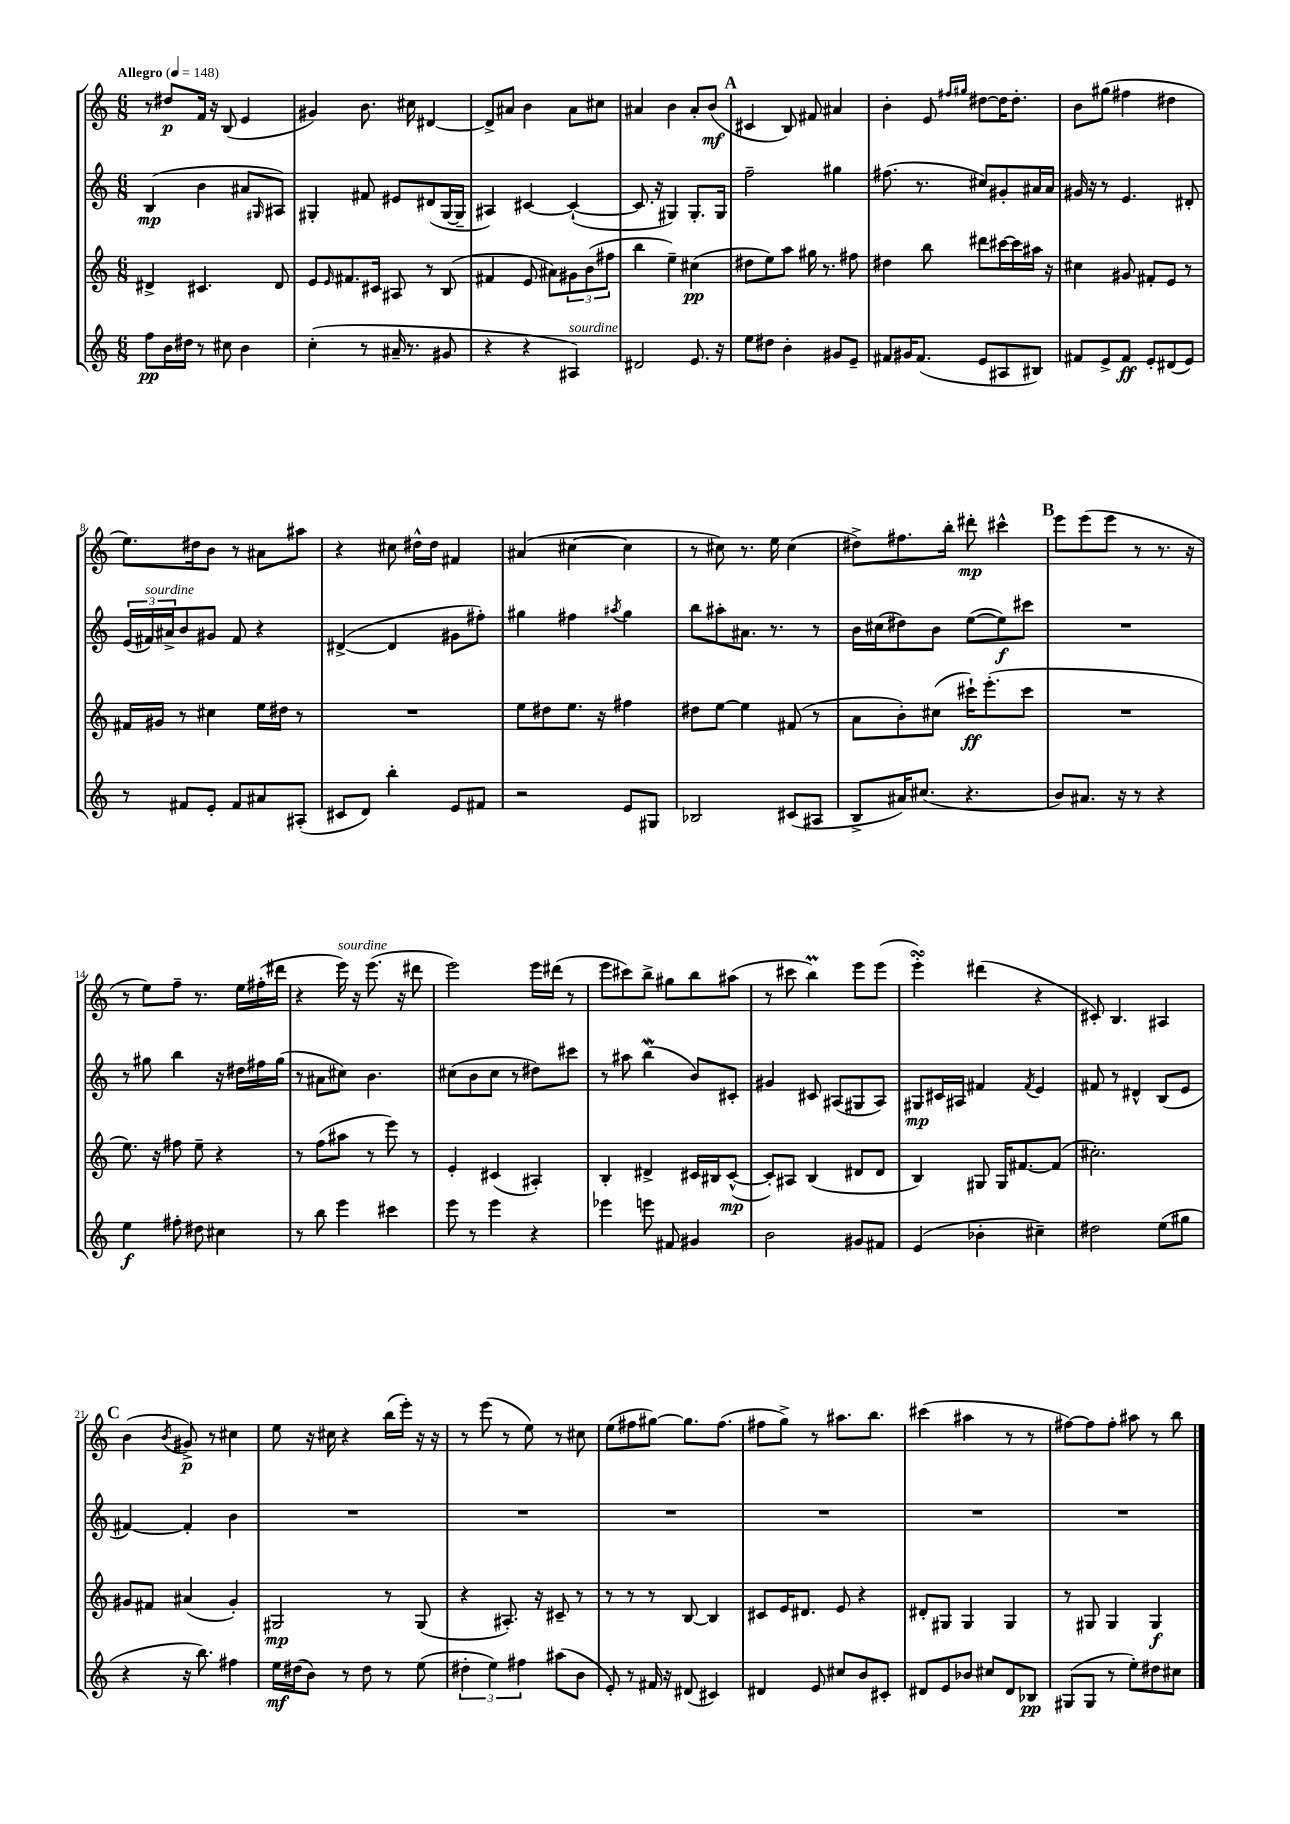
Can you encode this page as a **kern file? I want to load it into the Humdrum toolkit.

**kern	**dynam	**kern	**dynam	**kern	**dynam	**kern	**dynam
*part4	*part4	*part3	*part3	*part2	*part2	*part1	*part1
*staff4	*staff4	*staff3	*staff3	*staff2	*staff2	*staff1	*staff1
*clefG2	*	*clefG2	*	*clefG2	*	*clefG2	*
*k[]	*	*k[]	*	*k[]	*	*k[]	*
*M6/8	*	*M6/8	*	*M6/8	*	*M6/8	*
*MM148	*	*MM148	*	*MM148	*	*MM148	*
=1	=1	=1	=1	=1	=1	=1	=1
!	!	!	!	!	!	!LO:TX:a:B:t=Allegro	!
8ff\L	pp	4d#X^/	.	(4B/	mp	8r	.
16b\L	.	.	.	.	.	8dd#X/L	p
16dd#X\JJ	.	.	.	.	.	.	.
8r	.	4.c#X/	.	4b\	.	16f/Jk	.
.	.	.	.	.	.	16r	.
8cc#X\	.	.	.	.	.	(8B/	.
4b\	.	.	.	8a#X/L	.	4e/	.
.	.	.	.	16qqG#X/	.	.	.
.	.	8d#/	.	8A#X/J)	.	.	.
=2	=2	=2	=2	=2	=2	=2	=2
(4cc'\	.	8e/L	.	4G#X'/	.	4g#X/)	.
.	.	16qqe/	.	.	.	.	.
.	.	8.f#X/	.	.	.	.	.
8r	.	.	.	8f#X/	.	8.b\	.
.	.	16c#X/Jk	.	.	.	.	.
16a#X~/	.	8A#X/	.	8e#X/L	.	.	.
8.r	.	.	.	.	.	16cc#X\	.
.	.	8r	.	(8d#X/	.	[4d#X/	.
8g#X/	.	(8B/	.	[16G#/L	.	.	.
.	.	.	.	16G#~/JJ]	.	.	.
=3	=3	=3	=3	=3	=3	=3	=3
4r	.	4f#X/	.	4A#X/)	.	8d#^/L]	.
.	.	.	.	.	.	8a#X/J	.
4r	.	8e/	.	[4c#X/	.	4b\	.
.	.	8a#X\L)	.	.	.	.	.
!LO:TX:a:i:t=sourdine	!	!	!	!	!	!	!
4A#X/)	.	12g#X\	.	(4c#`/_	.	8a#\L	.
.	.	(12b\	.	.	.	.	.
.	.	.	.	.	.	8cc#X\J	.
.	.	12ff#X\J	.	.	.	.	.
=4	=4	=4	=4	=4	=4	=4	=4
2d#X/	.	4bb\	.	8.c#/]	.	4a#X/	.
.	.	.	.	16r	.	.	.
.	.	4ee~\)	.	4G#X/)	.	4b\	.
8.e/	.	(4cc#X\	pp	8.G#'/L	.	8a#'/L	.
.	.	.	.	.	.	(8b/J	mf
16r	.	.	.	16G#/Jk	.	.	.
!!LO:REH:place=s1:t=A
=5	=5	=5	=5	=5	=5	=5	=5
8ee\L	.	8dd#X\L	.	2ff~\	.	4c#X/	.
8dd#X\J	.	8ee\)	.	.	.	.	.
4b'\	.	8aa\J	.	.	.	8B/)	.
.	.	16gg#X\	.	.	.	8f#X/	.
.	.	8.r	.	.	.	.	.
8g#X/L	.	.	.	4gg#X\	.	4a#X/	.
8e~/J	.	8ff#X\	.	.	.	.	.
=6	=6	=6	=6	=6	=6	=6	=6
8f#X/L	.	4dd#X\	.	(8.ff#X\	.	4b'\	.
16g#X/K	.	.	.	.	.	.	.
(8.f#/J	.	.	.	8.r	.	.	.
.	.	8bb\	.	.	.	8e/	.
.	.	.	.	.	.	16qqff#X/LL	.
.	.	.	.	.	.	16qqgg#X/JJ	.
8e/L	.	8ddd#X\L	.	8cc#X/L)	.	[8dd#X\L	.
8A#X/	.	[16ccc#X\L	.	8g#X'/	.	16dd#\K]	.
.	.	16ccc#\]	.	.	.	8.dd#'\J	.
8B#X/J)	.	16aa#X\JJ	.	16a#X/L	.	.	.
.	.	16r	.	16a#/JJ	.	.	.
=7	=7	=7	=7	=7	=7	=7	=7
8f#X/L	.	4cc#X\	.	16g#X/	.	8b\L	.
.	.	.	.	16r	.	.	.
8e^/	.	.	.	8r	.	(8gg#X\J	.
8f#/J	ff	8g#X/	.	4.e/	.	4ff#X\	.
8e'/L	.	8f#X'/L	.	.	.	.	.
(8d#X/	.	8e/J	.	.	.	4dd#X\	.
8e/J)	.	8r	.	8d#X'/	.	.	.
!!LO:LB:g=z
=8	=8	=8	=8	=8	=8	=8	=8
8r	.	16f#X/LL	.	(24e/LL	.	8.ee\L)	.
!	!	!	!	!LO:TX:a:i:t=sourdine	!	!	!
.	.	.	.	24f#X/)	.	.	.
.	.	16g#X/JJ	.	.	.	.	.
.	.	.	.	24a#X^/J	.	.	.
8f#X/L	.	8r	.	8b/	.	.	.
.	.	.	.	.	.	16dd#X\k	.
8e'/J	.	4cc#X\	.	8g#X/J	.	8b\J	.
8f#/L	.	.	.	8f#/	.	8r	.
8a#X/	.	16ee\LL	.	4r	.	8a#X\L	.
.	.	16dd#X\JJ	.	.	.	.	.
(8A#X'/J	.	8r	.	.	.	8aa#X\J	.
=9	=9	=9	=9	=9	=9	=9	=9
8c#X/L	.	2.r	.	([4d#X^/	.	4r	.
8d/J)	.	.	.	.	.	.	.
4bb'\	.	.	.	4d#/]	.	8cc#X\	.
.	.	.	.	.	.	16dd#X^^\LL	.
.	.	.	.	.	.	16dd#\JJ	.
8e/L	.	.	.	8g#X\L	.	4f#X/	.
8f#X/J	.	.	.	8ff#X'\J)	.	.	.
=10	=10	=10	=10	=10	=10	=10	=10
2r	.	8ee\L	.	4gg#X\	.	(4a#X/	.
.	.	8dd#X\	.	.	.	.	.
.	.	8.ee\J	.	4ff#X\	.	[4cc#X\	.
.	.	16r	.	.	.	.	.
.	.	.	.	8qaa#X/	.	.	.
8e/L	.	4ff#X\	.	4gg#\	.	4cc#\]	.
8G#X/J	.	.	.	.	.	.	.
=11	=11	=11	=11	=11	=11	=11	=11
2B-X/	.	8dd#X\L	.	8bb\L	.	8r	.
.	.	[8ee\J	.	8aa#X'\	.	8cc#X\)	.
.	.	4ee\]	.	8.a#X\J	.	8.r	.
.	.	.	.	8.r	.	16ee\	.
(8c#X/L	.	(8f#X/	.	.	.	(4cc#\	.
8A#X/J	.	8r	.	8r	.	.	.
=12	=12	=12	=12	=12	=12	=12	=12
8B^/L	.	8a\L	.	16b\LL	.	8dd#X^\L)	.
.	.	.	.	(16cc#X\J	.	.	.
16a#X/K)	.	8b'\)	.	8dd#X\)	.	8.ff#X\	.
(8.cc#X/J	.	.	.	.	.	.	.
.	.	(8cc#X\J	.	8b\J	.	.	.
.	.	.	.	.	.	16bb'\Jk	.
4.r	.	16ccc#X`\KL)	ff	([8ee\L	.	8ddd#X'\	mp
.	.	(8.eee'\	.	.	.	.	.
.	.	.	.	8ee\])	f	4ccc#X^^\	.
.	.	8ccc#\J	.	8ccc#X\J	.	.	.
!!LO:REH:place=s1:t=B
=13	=13	=13	=13	=13	=13	=13	=13
8b/L)	.	2.r	.	2.r	.	8eee\L	.
8.a#X/J	.	.	.	.	.	(8eee\	.
.	.	.	.	.	.	8eee\J	.
16r	.	.	.	.	.	.	.
8r	.	.	.	.	.	8r	.
4r	.	.	.	.	.	8.r	.
.	.	.	.	.	.	16r	.
!!LO:LB:g=z
=14	=14	=14	=14	=14	=14	=14	=14
4ee\	f	8.ee\)	.	8r	.	8r	.
.	.	.	.	8gg#X\	.	8ee\L)	.
.	.	16r	.	.	.	.	.
8ff#X'\	.	8ff#X\	.	4bb\	.	8ff~\J	.
8dd#X\	.	8ee~\	.	.	.	8.r	.
4cc#X\	.	4r	.	16r	.	.	.
.	.	.	.	16dd#X\LL	.	16ee\LL	.
.	.	.	.	16ff#X\	.	(16ff#X'\	.
.	.	.	.	(16gg#\JJ	.	16ddd#X\JJ	.
=15	=15	=15	=15	=15	=15	=15	=15
8r	.	8r	.	8r	.	4r	.
8bb\	.	(8ff\L	.	8a#X\L	.	.	.
!	!	!	!	!	!	!LO:TX:a:i:t=sourdine	!
4eee\	.	8aa#X\J	.	8cc#X\J)	.	16eee\)	.
.	.	.	.	.	.	16r	.
.	.	8r	.	4.b\	.	(8.eee\	.
4ccc#X\	.	8eee\)	.	.	.	.	.
.	.	.	.	.	.	16r	.
.	.	8r	.	.	.	8ddd#X\	.
=16	=16	=16	=16	=16	=16	=16	=16
8eee\	.	4e'/	.	(8cc#X\L	.	2eee\)	.
8r	.	.	.	8b\	.	.	.
4eee\	.	(4c#X/	.	8cc#\J	.	.	.
.	.	.	.	8r	.	.	.
4r	.	4A#X'/)	.	8dd#X\L)	.	16eee\LL	.
.	.	.	.	.	.	(16ddd#X\JJ	.
.	.	.	.	8ccc#X\J	.	8r	.
=17	=17	=17	=17	=17	=17	=17	=17
4eee-X\	.	4B'/	.	8r	.	8eee\L	.
.	.	.	.	8aa#X\	.	8ccc#X\)	.
8eeen\	.	4d#X^/	.	(4bbW\	.	8bb^\J	.
8f#X/	.	.	.	.	.	8gg#X\L	.
4g#X/	.	16c#X/LL	.	8b/L)	.	8bb\	.
.	.	16B#X/J	.	.	.	.	.
.	.	([8c#^^/J	mp	8c#X'/J	.	(8aa#X\J	.
=18	=18	=18	=18	=18	=18	=18	=18
2b\	.	8c#'/L])	.	4g#X/	.	8r	.
.	.	8A#X/J	.	.	.	8ccc#X\	.
.	.	(4B/	.	8c#X/	.	4bbm\)	.
.	.	.	.	(8A#X/L	.	.	.
8g#X/L	.	8d#X/L	.	8G#X/	.	8eee\L	.
8f#X/J	.	8d#/J	.	8A#/J)	.	(8eee\J	.
=19	=19	=19	=19	=19	=19	=19	=19
(4e/	.	4B/)	.	8G#X/L	mp	4eeesSsS'\)	.
.	.	.	.	16c#X/L	.	.	.
.	.	.	.	16A#X/JJ	.	.	.
4b-X'\	.	8G#X/	.	4f#X/	.	(4ddd#X\	.
.	.	16G#/KL	.	.	.	.	.
.	.	[8.f#X/	.	.	.	.	.
.	.	.	.	8qf#/	.	.	.
4cc#X~\)	.	.	.	4e/	.	4r	.
.	.	(8f#/J]	.	.	.	.	.
=20	=20	=20	=20	=20	=20	=20	=20
2dd#X\	.	2.cc#X'\)	.	8f#X/	.	8c#X'/)	.
.	.	.	.	8r	.	4.B/	.
.	.	.	.	4d#X^^/	.	.	.
(8ee\L	.	.	.	(8B/L	.	4A#X/	.
8gg#X\J	.	.	.	8e/J	.	.	.
!!LO:LB:g=z
!!LO:REH:place=s1:t=C
=21	=21	=21	=21	=21	=21	=21	=21
4r	.	8g#X/L	.	[4f#X/)	.	(4b\	.
.	.	8f#X/J	.	.	.	.	.
.	.	.	.	.	.	8qb/	.
16r	.	(4a#X/	.	4f#'/]	.	8g#X^/)	p
8.bb\)	.	.	.	.	.	.	.
.	.	.	.	.	.	8r	.
4ff#X\	.	4g#'/)	.	4b\	.	4cc#X\	.
=22	=22	=22	=22	=22	=22	=22	=22
16ee\LL	mf	2G#X/	mp	2.r	.	8ee\	.
(16dd#X\J	.	.	.	.	.	.	.
8b\J)	.	.	.	.	.	16r	.
.	.	.	.	.	.	16cc#X\	.
8r	.	.	.	.	.	4r	.
8dd#\	.	.	.	.	.	.	.
8r	.	8r	.	.	.	(16bb\LL	.
.	.	.	.	.	.	16eee'\JJ)	.
(8ee\	.	(8G#/	.	.	.	16r	.
.	.	.	.	.	.	16r	.
=23	=23	=23	=23	=23	=23	=23	=23
6dd#X'\	.	4r	.	2.r	.	8r	.
.	.	.	.	.	.	(8eee\	.
6ee\)	.	.	.	.	.	.	.
.	.	8.A#X'/)	.	.	.	8r	.
6ff#X\	.	.	.	.	.	.	.
.	.	.	.	.	.	8ee\)	.
.	.	16r	.	.	.	.	.
(8aa#X\L	.	8c#X~/	.	.	.	8r	.
8b\J	.	8r	.	.	.	8cc#X\	.
=24	=24	=24	=24	=24	=24	=24	=24
8e'/)	.	8r	.	2.r	.	(8ee\L	.
8r	.	8r	.	.	.	8ff#X\	.
16f#X/	.	8r	.	.	.	[8gg#X\J)	.
16r	.	.	.	.	.	.	.
(8d#X/	.	[8B/	.	.	.	8.gg#\L]	.
4c#X/)	.	4B/]	.	.	.	.	.
.	.	.	.	.	.	(8.ff#\J	.
=25	=25	=25	=25	=25	=25	=25	=25
4d#X/	.	8c#X/L	.	2.r	.	8ff#X\L	.
.	.	16e/K	.	.	.	8gg^\J)	.
.	.	8.d#X/J	.	.	.	.	.
8e/	.	.	.	.	.	8r	.
8cc#X/L	.	8e/	.	.	.	8.aa#X\L	.
8b/	.	4r	.	.	.	.	.
.	.	.	.	.	.	8.bb\J	.
8c#X'/J	.	.	.	.	.	.	.
=26	=26	=26	=26	=26	=26	=26	=26
8d#X/L	.	8d#X'/L	.	2.r	.	(4ccc#X\	.
8e/	.	8G#X/J	.	.	.	.	.
8b-X/J	.	4G#/	.	.	.	4aa#X\	.
8cc#X/L	.	.	.	.	.	.	.
8d#/	.	4G#/	.	.	.	8r	.
8B-X/J	pp	.	.	.	.	8r	.
=27	=27	=27	=27	=27	=27	=27	=27
(8G#X/L	.	8r	.	2.r	.	[8ff#X\L)	.
8G#/J	.	8G#X/	.	.	.	8ff#\]	.
8r	.	4G#/	.	.	.	8ff#'\J	.
8ee'\L)	.	.	.	.	.	8aa#X\	.
8dd#X\	.	4G#/	f	.	.	8r	.
8cc#X\J	.	.	.	.	.	8bb\	.
==	==	==	==	==	==	==	==
*-	*-	*-	*-	*-	*-	*-	*-
